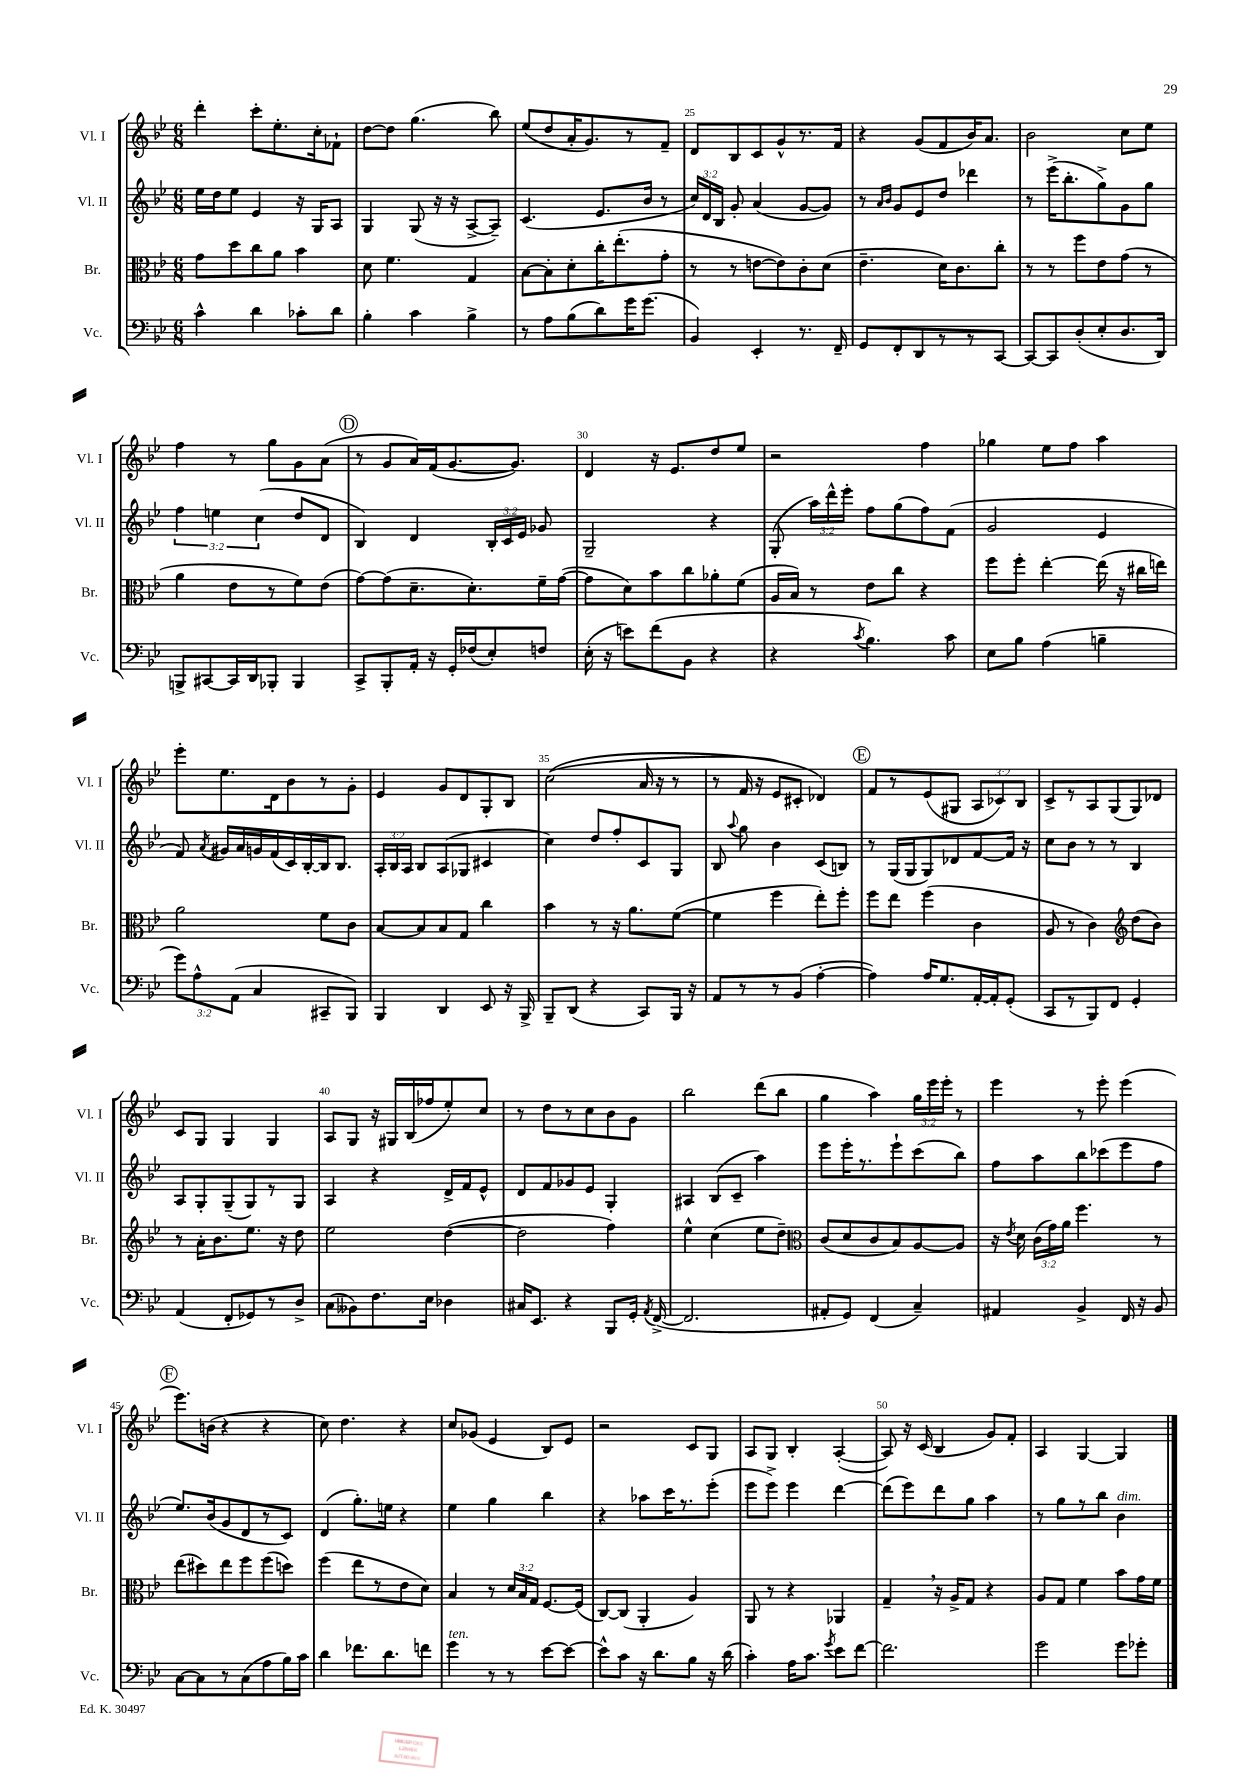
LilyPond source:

<<
\new StaffGroup <<
\new Staff = "s0" \with { instrumentName = "Vl. I" shortInstrumentName = "Vl. I" } {
    \clef treble \key bes \major \numericTimeSignature \time 6/8 \override Staff.TupletNumber.text = #tuplet-number::calc-fraction-text
    \autoBeamOff d'''4-. c'''8[-. ees''8.-. c''16-. fes'8]-! |
    d''8[~ d''8] g''4.( bes''8) |
    ees''8[( d''8 a'16-. g'8.) r8 f'8]-- |
    d'8[ bes8 c'8 g'8-^ r8. f'16] |
    r4 g'8[( f'8 bes'16) a'8.] |
    bes'2 c''8[ ees''8] |
    f''4 r8 g''8[ g'8 a'8]( |
    \mark \markup { \circle "D" } r8 g'8[ a'16) f'16( g'8.~ g'8.]) |
    d'4 r16 ees'8.[ d''8 ees''8] |
    r2 f''4 |
    ges''4 ees''8[ f''8] a''4 |
    ees'''8[-. ees''8. d'16 bes'8 r8 g'8]-. |
    ees'4 g'8[ d'8 g8-. bes8] |
    c''2(\( a'16 r16 r8 |
    r8 f'16 r16 ees'8[) cis'8]-. des'4\) |
    \mark \markup { \circle "E" } f'8[ r8 ees'8( gis8] \tuplet 3/2 { a8[ ces'8) bes8] } |
    c'8[-> r8 a8 g8( g8) des'8] |
    c'8[ g8] g4 g4 |
    a8[ g8] r16 gis16[ bes16( fes''16 ees''8-.) c''8] |
    r8 d''8[ r8 c''8 bes'8 g'8] |
    bes''2 d'''8[( bes''8] |
    g''4 a''4) \tuplet 3/2 { g''16[ ees'''16 ees'''16]-. } r8 |
    ees'''4 r8 ees'''8-. ees'''4( |
    \mark \markup { \circle "F" } ees'''8.[) b'16]( r4 r4 |
    c''8) d''4. r4 |
    c''8[ ges'8]( ees'4 bes8[) ees'8] |
    r2 c'8[ g8] |
    a8[ g8] bes4-. a4~-.( |
    a8) r16 c'16( bes4 g'8[) f'8]-. |
    a4 g4~ g4 \bar "|." |
}
\new Staff = "s1" \with { instrumentName = "Vl. II" shortInstrumentName = "Vl. II" } {
    \clef treble \key bes \major \numericTimeSignature \time 6/8 \override Staff.TupletNumber.text = #tuplet-number::calc-fraction-text
    \autoBeamOff ees''16[ d''16 ees''8] ees'4 r16 g16[ a8] |
    g4 g8( r16 r16 a8[~-> a8]--) |
    c'4.( ees'8.[ bes'16] r8 |
    \tuplet 3/2 { c''16[) d'16 bes16] } g'8-. a'4( g'8[~ g'8]) |
    r8 \grace { a'16[ bes'16] } g'8[ ees'8 d''8] des'''4 |
    r8 ees'''16[->( bes''8.-. g''8->) g'8 g''8] |
    \tuplet 3/2 { f''4 e''4 c''4( } d''8[ d'8] |
    \mark \markup { \circle "D" } bes4) d'4 \tuplet 3/2 { bes16[-. c'16 ees'16] } ges'8 |
    g2-- r4 |
    g8-.( \tuplet 3/2 { a''16[) d'''16-^ ees'''16]-. } f''8[ g''8( f''8) f'8]( |
    g'2 ees'4 |
    f'8) \acciaccatura { a'8 } gis'16[ a'16 g'16 f'16( c'16) bes16~-. bes16 bes8.] |
    \tuplet 3/2 { a16[-. bes16 a16] } bes8[ a8( ges8] cis'4 |
    c''4) d''8[ f''8-. c'8 g8] |
    bes8 \appoggiatura { a''8 } g''8 bes'4 c'8[( b8]) |
    \mark \markup { \circle "E" } r8 g16[( g16 g8) des'8 f'8~ f'16] r16 |
    c''8[ bes'8] r8 r8 bes4 |
    a8[ g8-. g8--( g8) r8 g8] |
    a4 r4 d'16[-> f'16 ees'8]-^ |
    d'8[ f'8 ges'8 ees'8] g4-. |
    ais4 bes8[( c'8]-- a''4) |
    ees'''8[ ees'''16-. r8. ees'''8-! c'''8( bes''8]) |
    f''8[ a''8 bes''8 ces'''8( ees'''8 f''8] |
    \mark \markup { \circle "F" } ees''8.[) bes'16( g'8 d'8 r8 c'8]) |
    d'4( g''8.[-.) e''16] r4 |
    ees''4 g''4 bes''4 |
    r4 aes''8[ c'''16 r8. ees'''8]-.( |
    ees'''8[ ees'''8]->) ees'''4 d'''4~ |
    d'''8[( ees'''8) d'''8 g''8] a''4 |
    r8 g''8[ r8 bes''8] bes'4^\markup { \italic "dim." } \bar "|." |
}
\new Staff = "s2" \with { instrumentName = "Br." shortInstrumentName = "Br." } {
    \clef alto \key bes \major \numericTimeSignature \time 6/8 \override Staff.TupletNumber.text = #tuplet-number::calc-fraction-text
    \autoBeamOff g'8[ d''8 c''8 a'8] bes'4 |
    d'8 f'4. g4 |
    bes8[~ bes8-. d'8-. c''16-. ees''8.-.( g'8]-. |
    r8 r8 e'8[~ e'8) c'8-. d'8]( |
    ees'4.-- d'16[) c'8. c''8]-. |
    r8 r8 f''8[ ees'8 g'8]( r8 |
    a'4 ees'8[ r8 f'8) ees'8]( |
    \mark \markup { \circle "D" } g'8[~) g'8( d'8.-- d'8.-.) f'16-- g'16]~( |
    g'8[ d'8) bes'8 c''8 aes'8-. f'8]( |
    a16[ bes16]) r8 ees'8[ c''8] r4 |
    f''8[ f''8]-. ees''4~-. ees''16( r16 cis''16[ e''16]) |
    a'2 f'8[ c'8] |
    bes8[~ bes8 bes8 g8] c''4 |
    bes'4 r8 r16 a'8.[ f'8]~( |
    f'4 f''4 ees''8[-.) f''8]-. |
    \mark \markup { \circle "E" } f''8[ ees''8] f''4( c'4 |
    a8 r8 c'4) \clef treble d''8[( bes'8]) |
    r8 a'16[-. bes'8. ees''8.] r16 d''8 |
    ees''2 d''4~( |
    d''2 f''4) |
    ees''4-^ c''4( ees''8[ d''8]--) |
    \clef alto c'8[( d'8 c'8 bes8) a8~ a8] |
    r16 \acciaccatura { ees'8 } d'16 \tuplet 3/2 { c'16[( g'16) a'16] } f''4. r8 |
    \mark \markup { \circle "F" } ees''8[( dis''8) ees''8 f''8 f''8( d''8]) |
    f''4( ees''8[ r8 ees'8 d'8]) |
    bes4 r8 \tuplet 3/2 { d'16[ bes16 g16] } f8.[~ f16]( |
    c8[~) c8]( a,4-. a4) |
    a,8 r8 r4 aes,4 |
    g4-- \breathe r16 a16[-> g8] r4 |
    a8[ g8] f'4 bes'8[ g'16 f'16] \bar "|." |
}
\new Staff = "s3" \with { instrumentName = "Vc." shortInstrumentName = "Vc." } {
    \clef bass \key bes \major \numericTimeSignature \time 6/8 \override Staff.TupletNumber.text = #tuplet-number::calc-fraction-text
    \autoBeamOff c'4-^ d'4 ces'8[-. d'8] |
    bes4-. c'4 bes4-> |
    r8 a8[ bes8( d'8) g'16 g'8.]( |
    bes,4) ees,4-. r8. f,16-- |
    g,8[ f,8-. d,8 r8 r8 c,8]~ |
    c,8[~ c,8 d8-.( ees8-. d8. d,16]) |
    b,,8[-> cis,8~ cis,16 d,16 bes,,8]-. bes,,4 |
    \mark \markup { \circle "D" } c,8[-> bes,,8-. a,16]-. r16 g,16[-. fes16( ees8-.) f8] |
    ees16-.( r16 e'8[) f'8( bes,8] r4 |
    r4 \acciaccatura { c'8 } bes4.) c'8 |
    ees8[ bes8] a4( b4-- |
    \tuplet 3/2 { g'8[) a8-^ a,8]( } c4 cis,8[-- bes,,8]) |
    bes,,4 d,4 ees,8 r16 bes,,16-> |
    bes,,8[-- d,8]( r4 c,8[) bes,,16] r16 |
    a,8[ r8 r8 bes,8]( a4~-. |
    \mark \markup { \circle "E" } a4) a16[ g8. a,16~-. a,16-. g,8]-.( |
    c,8[ r8 bes,,8) f,8] g,4-. |
    a,4( f,8[-. ges,8) r8 d8]-> |
    c8[( beses,8) f8. ees16] des4 |
    cis16[ ees,8.] r4 bes,,8[ g,16]-. \acciaccatura { a,8 } f,16~->( |
    f,2. |
    ais,8[-. g,8]) f,4( c4--) |
    ais,4 bes,4-> f,16 r16 bes,8 |
    \mark \markup { \circle "F" } c8[~ c8 r8 c8( a8 bes16) c'16] |
    d'4 fes'8.[ d'8. f'8] |
    g'4^\markup { \italic "ten." } r8 r8 ees'8[~ ees'8]~ |
    ees'8[-^ c'8] r16 d'8.[ bes8] r16 d'16( |
    c'4-.) a16[ c'8.] \acciaccatura { g'8 } ees'8[ f'8]~ |
    f'2. |
    g'2 g'8[ ges'8]-. \bar "|." |
}
>>
>>
\layout { \context { \Score currentBarNumber = #22 \override BarNumber.break-visibility = ##(#f #t #t) barNumberVisibility = #(every-nth-bar-number-visible 5) } }
